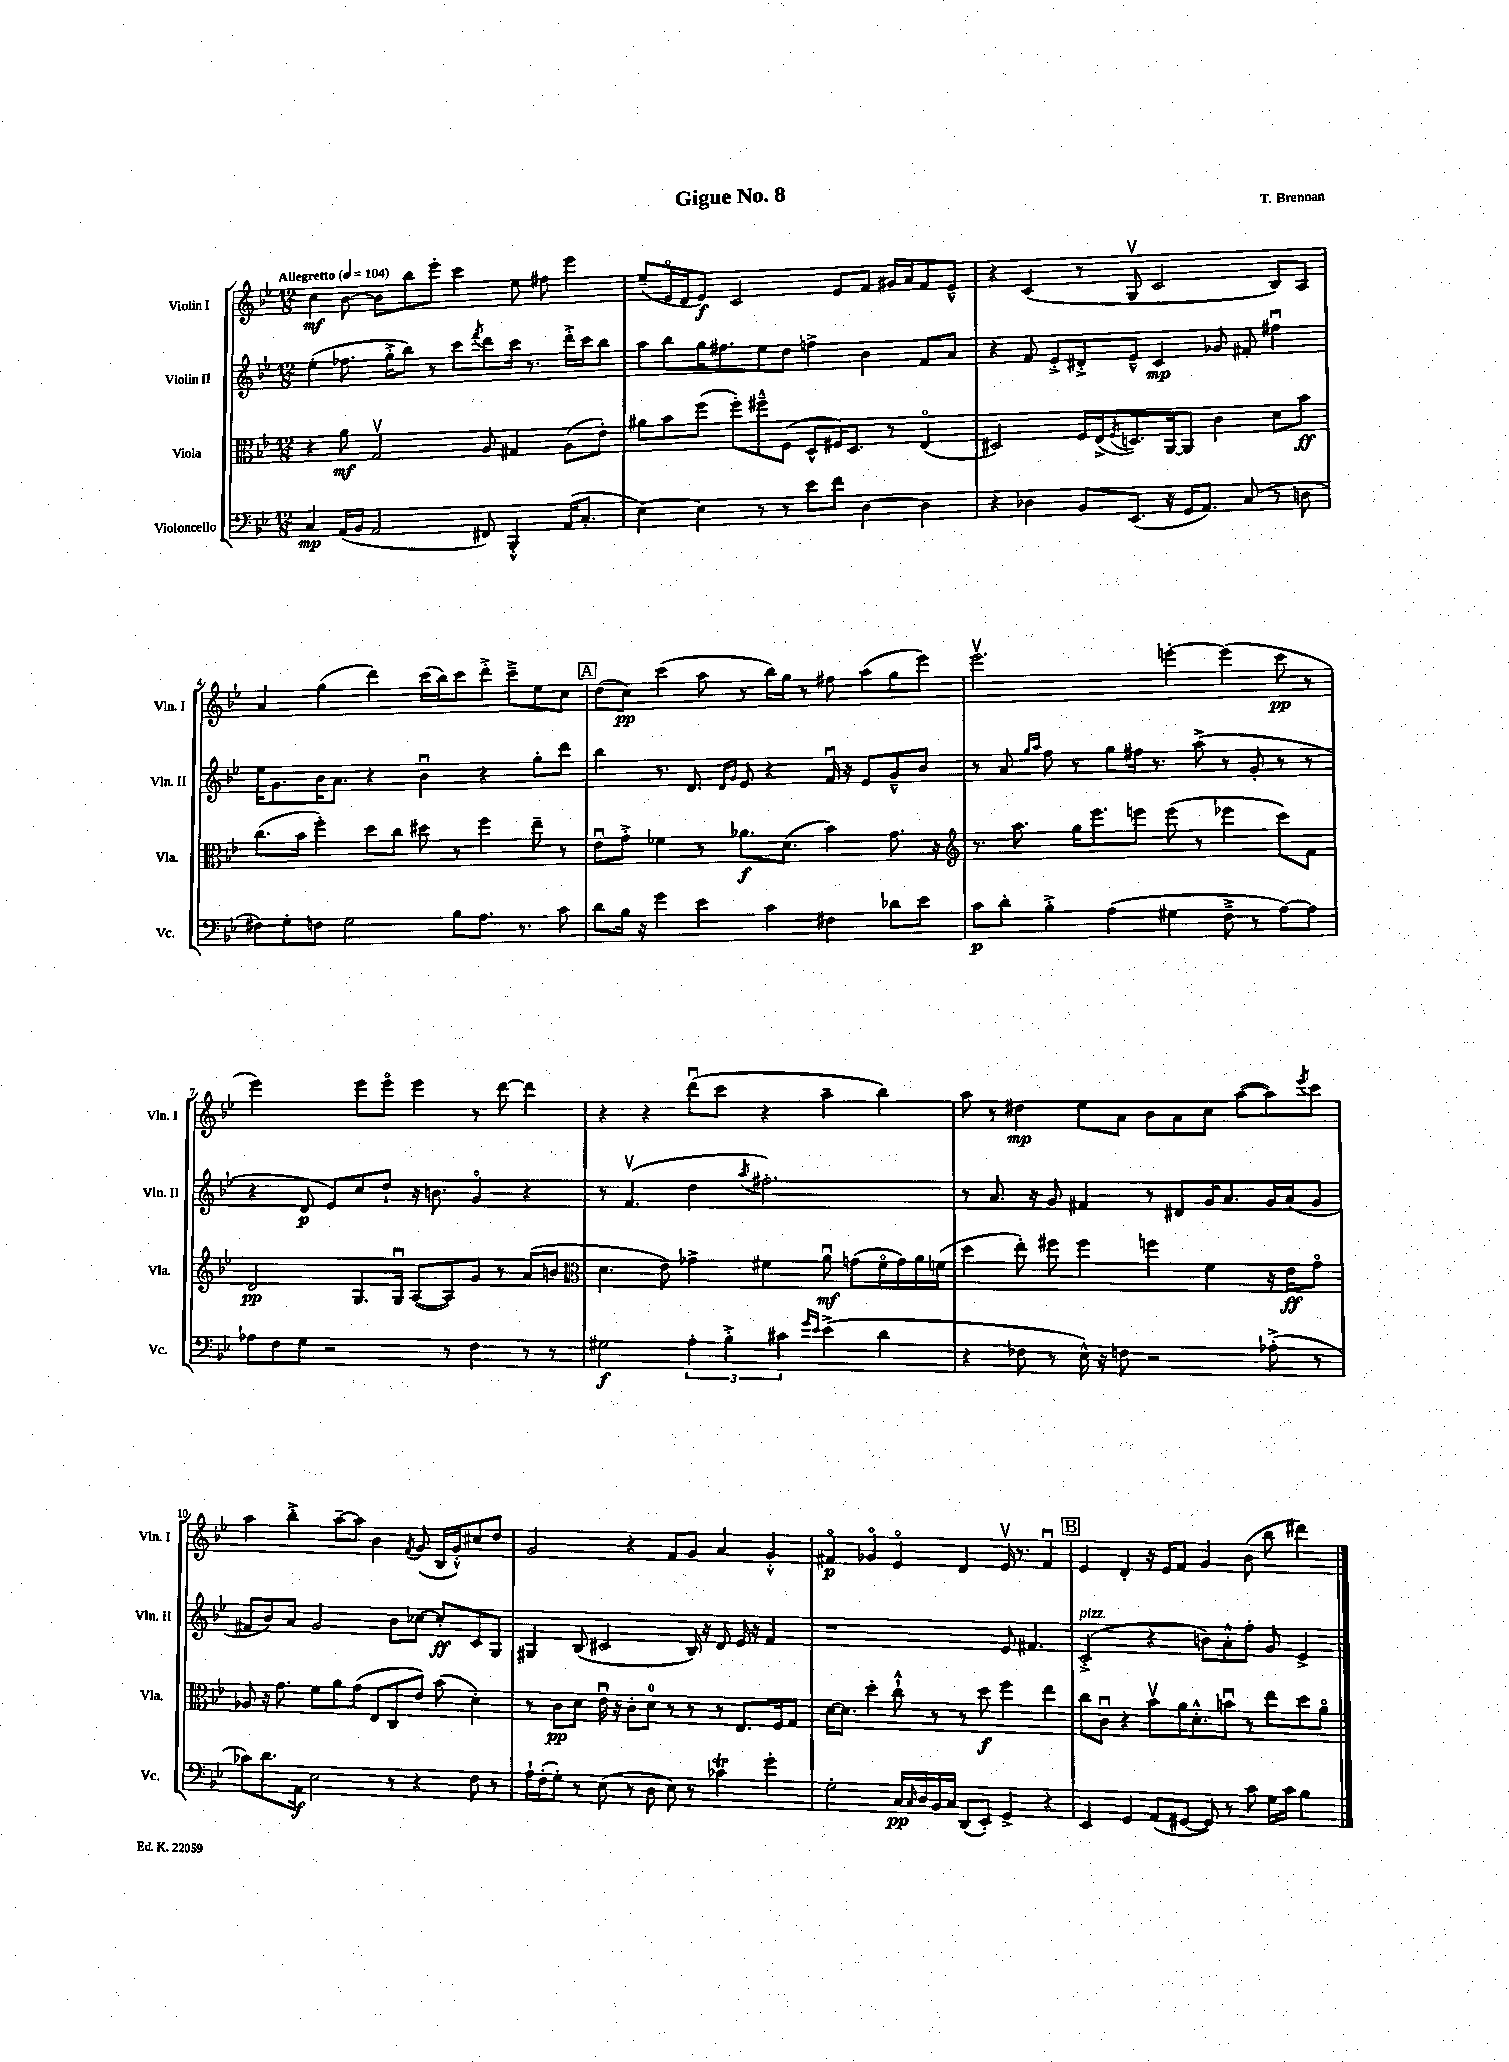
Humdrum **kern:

**kern	**kern	**kern	**kern
*staff4	*staff3	*staff2	*staff1
*clefF4	*clefC3	*clefG2	*clefG2
*k[b-e-]	*k[b-e-]	*k[b-e-]	*k[b-e-]
*M12/8	*M12/8	*M12/8	*M12/8
*MM104	*MM104	*MM104	*MM104
4C	4r	(4ee-'	4cc
(16AA	8a	8.ff-	[8b-
16BB-	.	.	.
2AA	2Gv	.	8b-]
.	.	16gg'^	.
.	.	8bb-)	8bb-
.	.	8r	8eee-'
.	.	8ccc	4ccc
.	.	8qfff	.
8FF#)	8A	8ddd	.
4BBB-'^^	4G#	16ccc	8ee-
.	.	8.r	.
.	.	.	8ff#
(16AA	(8A	16ddd'^	4eee-
8.C'	.	16ccc	.
.	8e-')	8bb-	.
=	=	=	=
[4E-)	8a#	8aa	(8ee-~
.	8b-	8bb-	16e-o
.	.	.	16d
4E-]	(8ff	16gg	8e-)
.	.	8.ff#	.
.	8ff')	.	2c
8r	8ff#~^^	8ee-	.
8r	(8F	8dd	.
8e-	8D^^	4ff^	.
8f	16F#)	.	8e-
.	8.D	.	.
[4D	.	4b-	8f
.	8r	.	16g#
.	.	.	16a
4D]	(4E-o	8f	8f
.	.	8a	8e-~^^
=	=	=	=
4r	2D#)	4r	4r
4D-	.	8f	(4c
.	.	8e-'^	.
8BB-	16F	8d#'^	8r
.	(16E-^	.	.
.	8qF	.	.
(8.EE-	8.D)	8e-~^^	8Gv
.	.	4c	2c
16r	[16AA	.	.
16GG	8AA]	.	.
8.AA)	.	.	.
.	4c	8g-	.
(8C	.	8f#'	.
8r	8d	4ff#u	8B-)
8D	8b-	.	8A
=	=	=	=
8F#)	(8.cc	16ee-	4a
.	.	8.g	.
8G'	.	.	.
.	16b-	.	.
8F	4ff')	16b-	(4gg
.	.	8.a	.
2G	.	.	.
.	8dd	4r	4ddd)
.	8cc	.	.
.	8dd#	4b-u	(16ccc
.	.	.	16bb-)
8B-	8r	.	8ccc
8.A	4ff	4r	8ddd'^
.	.	.	8ccc~^
8.r	.	.	.
.	8ee-~	8gg'	8ee-
8c	8r	8ddd	8cc
=	=	=	=
8d	8e-u	4bb-	(8dd
16B-	8g'^	.	8cc)
16r	.	.	.
4g	4f-	8.r	(4ccc
.	.	8.d	.
4e-	8r	.	8aa
.	.	16qqd	.
.	.	16qqg	.
.	8.a-	8e-	8r
4c	.	4r	16bb-)
.	(8.d	.	16gg
.	.	.	8r
4F#	4b-)	16fu	8ff#
.	.	16r	.
.	.	8e-	(8aa
8d-	8.g	8g~^^	8gg
8e-	.	8b-	8eee-)
.	16r	.	.
=	=	=	=
*	*clefG2	*	*
8c	8.r	8r	2.eee-v
8d'	.	8a	.
.	8.aa	.	.
.	.	16qqgg	.
.	.	16qqaa	.
4B-'^	.	8ff	.
.	16gg	8r	.
.	8.eee-	.	.
(4A	.	8gg	.
.	8eee	16ff#	.
.	.	8.r	.
4G#	(8eee	.	[4eee'
.	8r	(8aa^	.
8F~^	4eee-	8r	(4eee]
8r	.	8g'	.
[8A)	8ccc)	8r	8ccc
8A]	8f	8r	8r
=	=	=	=
8A-	2d	4r	2eee-)
8F	.	.	.
8G	.	8d	.
2r	.	8e-)	.
.	8.G	8cc	8eee-
.	.	8dd`	8eee-o
.	16Gu	.	.
.	([8A	16r	4eee-
.	.	8.b	.
8r	8A])	.	.
4F	8g	4go	8r
.	8r	.	[8ddd
8r	(8a	4r	4ddd]
8r	8b	.	.
=	=	=	=
*	*clefC3	*	*
2G#	4.d	8r	4r
.	.	(4.fv	.
.	.	.	4r
.	8e-)	.	.
6A'	4g-^	4dd	(8dddu
.	.	.	8ccc
6B-'^	.	.	.
.	.	8qaa	.
.	4f#	2.ff#')	4r
6c#	.	.	.
16qqg	.	.	.
16qqe-	.	.	.
(4e-^	8au	.	4aa~
.	(8g	.	.
4d	16f#o	.	4bb-)
.	16g)	.	.
.	16a	.	.
.	(16f	.	.
=	=	=	=
4r	4dd	8r	8aa
.	.	8.a	8r
8F-	8ee-')	.	4dd#
.	.	16r	.
8r	8ff#	8g	.
16E-^^)	4ff#	4f#	8ee-
16r	.	.	.
8F	.	.	8a
2r	4ff	8r	8b-
.	.	8d#	8a
.	4f	16g	8cc
.	.	8.a	.
.	.	.	([8aa
(8A-'^	16r	16g	8aa])
.	16e-	(16a	.
.	.	.	8qeee-
8r	8go	8g	8ccc
=	=	=	=
8c-)	8A-	8f#	4aa
8.d	16r	8b-)	.
.	8.g	.	.
.	.	8a	4bb-'^
16AA	.	.	.
2E-	8f	2g	.
.	8a	.	[8aa~
.	(8g	.	8aa]
.	8E-	.	4b-
8r	8C	8b-	.
.	.	.	8qf
4r	8e-)	[8cc-	(8g
.	(8b-	8cc-']	16B-
.	.	.	16g'^^)
8F	4d')	8c	8cc#
8r	.	8G	8dd
=	=	=	=
16A`	8r	4G#	2g
(16F'	.	.	.
8G')	8c	.	.
8r	8d	(8B-	.
(8E-	16e-u	2c#	.
.	16r	.	.
8r	8c'	.	4r
8D	8d	.	.
8E-)	8r	.	8f
8r	8r	16B-)	8g
.	.	16r	.
4c-	8r	8d	4a
.	8.E-	16e-	.
.	.	16r	.
4g'	.	4f	4g'^^
.	16F	.	.
.	8G	.	.
=	=	=	=
2G'	[16d	1r	4f#o
.	8.d]	.	.
.	4dd'	.	4g-o
16C	8cc`^^	.	4e-o
16qqC	.	.	.
16D	.	.	.
16BB-	8r	.	.
16C	.	.	.
(8DD	8r	.	4d
8EE-')	8dd	.	.
4GG^	4ff	8e-	16e-v
.	.	.	8.r
.	.	4.f#	.
4r	4ee-	.	4f#u
=	=	=	=
4EE-	8cc	(2c'^	4e-
.	8cu	.	.
4GG	4r	.	4d'
(8AA	8b-v	4r	16r
.	.	.	16e-
[8GG#	16a	.	8f
.	8.d'^^	.	.
8GG#])	.	8b)	4g
8r	8bu	8a'^^	.
8c	8r	8ff'	(8b-
16G	8ee-	8g	8bb-
16c	.	.	.
4B-	8dd	4e-^	4ddd#)
.	8ao	.	.
==	==	==	==
*-	*-	*-	*-
